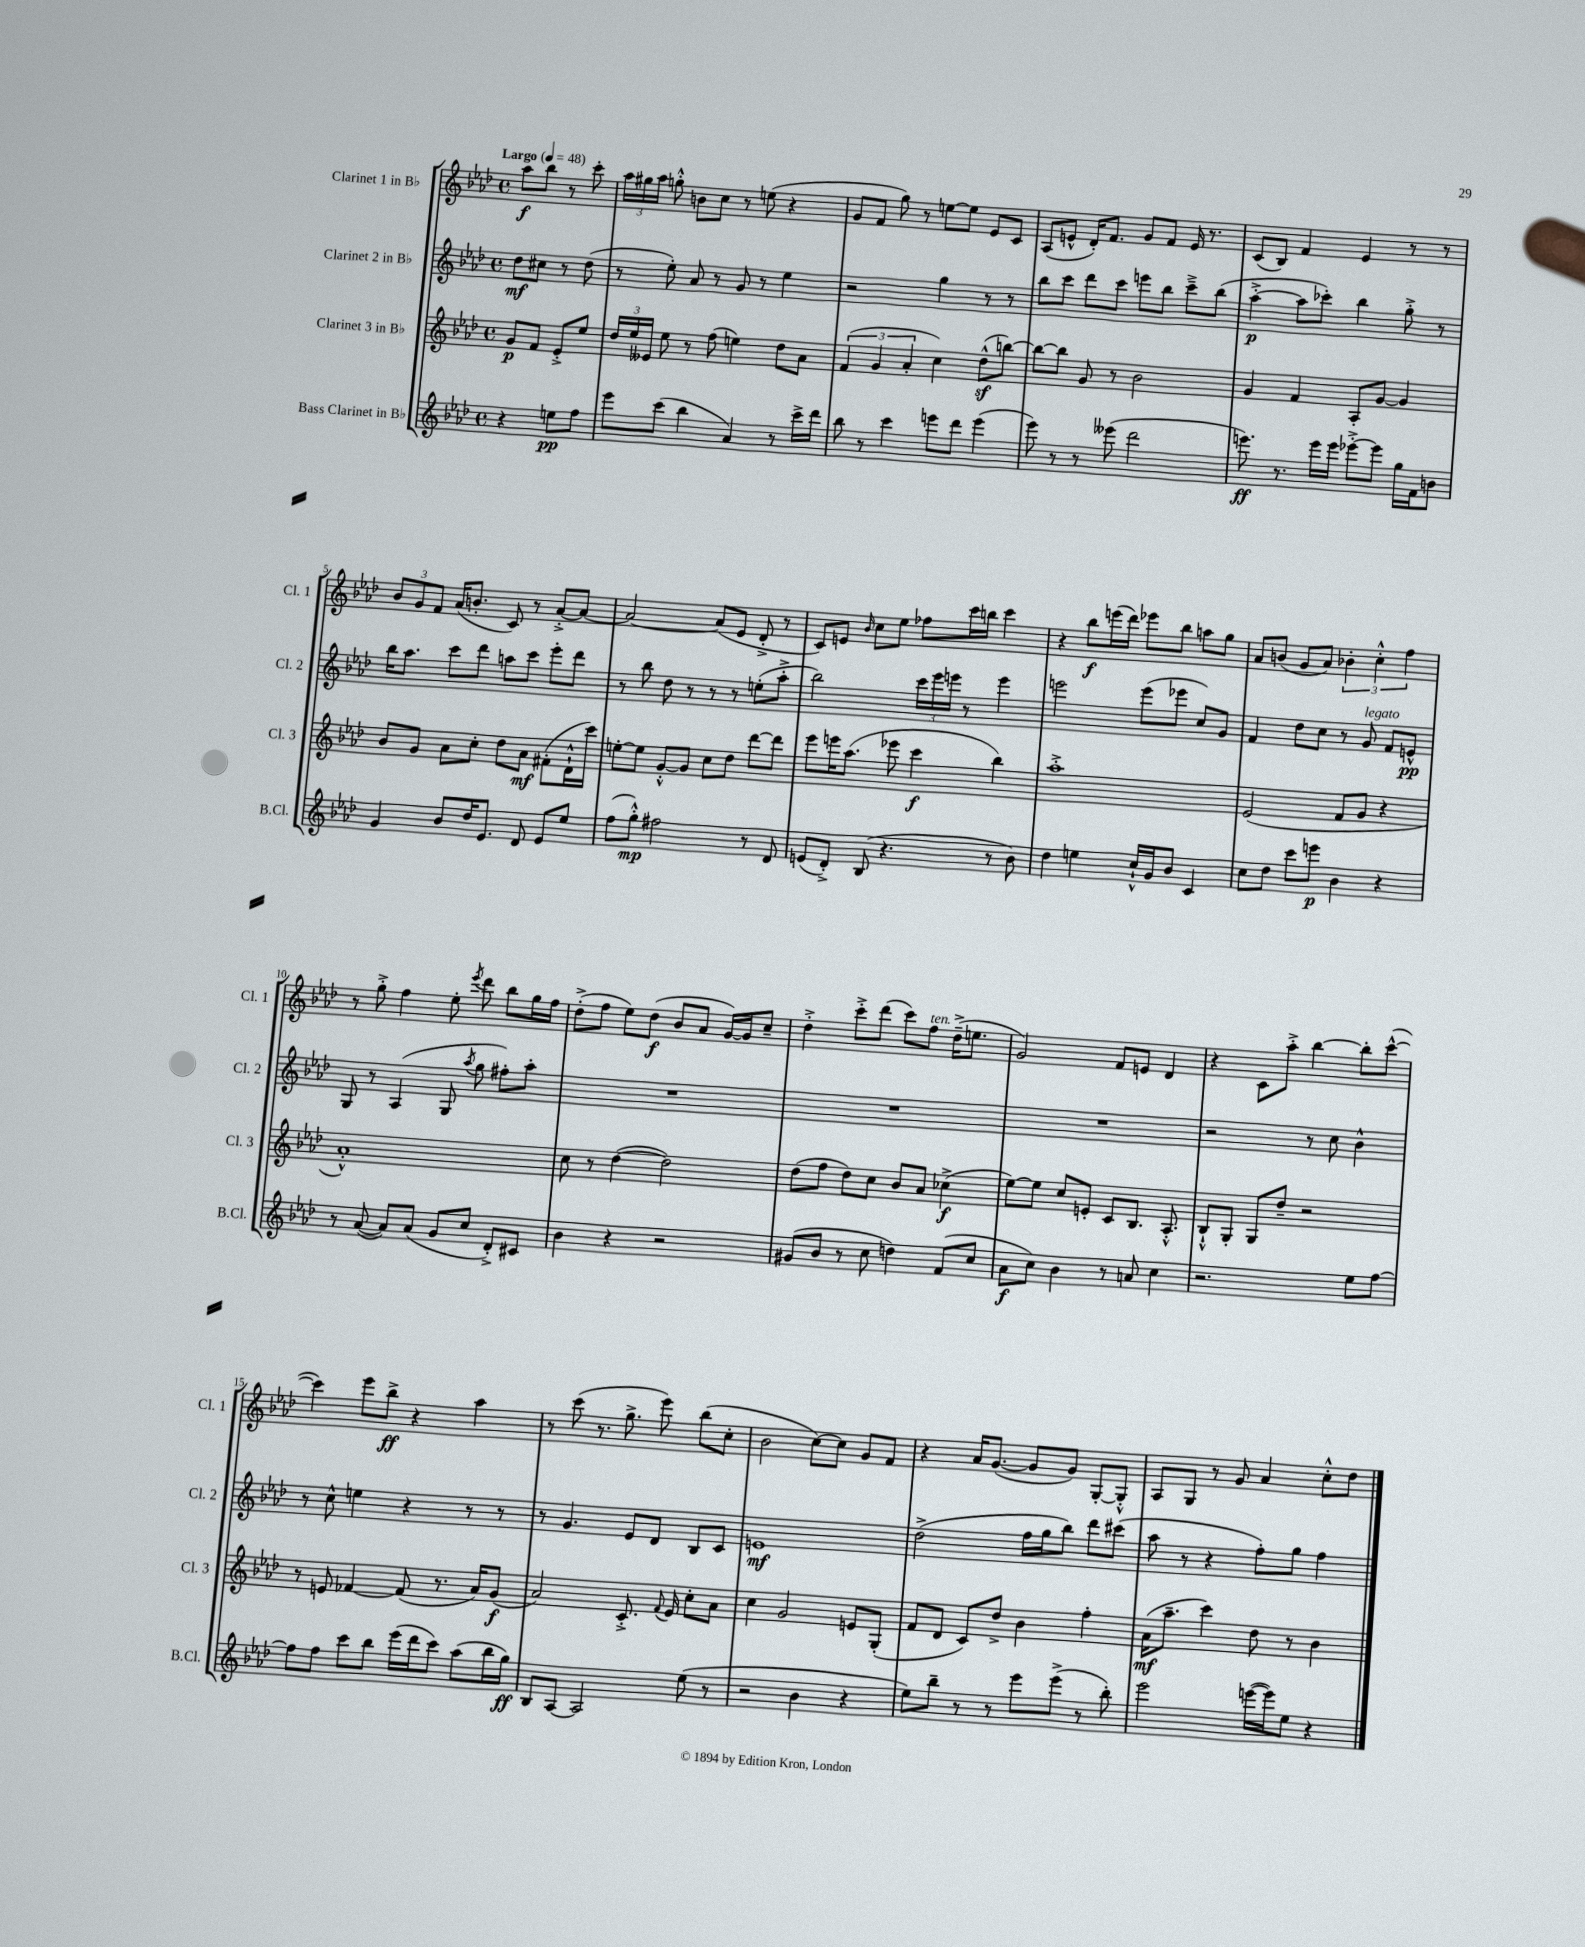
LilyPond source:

<<
\new StaffGroup <<
\new Staff = "s0" \with { instrumentName = "Clarinet 1 in Bb" shortInstrumentName = "Cl. 1" } {
    \clef treble \key aes \major \defaultTimeSignature \time 4/4 \partial 2 \tempo "Largo" 4 = 48
    \autoBeamOff aes''8[\f bes''8] r8 c'''8-. |
    \tuplet 3/2 { aes''16[ gis''16 aes''16] } g''8-.-^ b'8[ c''8] r8 e''8( r4 |
    g'8[ f'8] g''8) r8 e''8[~ e''8] ees'8[ c'8] |
    aes8[( e'8]-^ des'16[-.) f'8.] g'8[ f'8] e'16 r8. |
    c'8[( bes8]) f'4 ees'4 r8 r8 |
    \tuplet 3/2 { bes'8[ g'8 f'8] } aes'16[( b'8.]-. c'8) r8 aes'8[~-.-> aes'8]~ |
    aes'2~ aes'8[( ees'8] des'8-.-> r8 |
    c'8[) e'8] \grace { bes'16 } c''8[ ees''8] fes''8[ c'''16 b''16] c'''4 |
    r4 bes''8[\f e'''16( des'''16]) ees'''8[ bes''8] a''8[ g''8] |
    aes'8[ b'8]( g'8[ aes'8]) \tuplet 3/2 { bes'4-. c''4-.-^ f''4 } |
    r8 g''8-.-> f''4 ees''8-. \acciaccatura { ees'''8 } des'''8 bes''8[ g''16 f''16] |
    des''8[-.->( f''8] ees''8[) des''8]\f( bes'8[ aes'8] g'16[~) g'16 c''8]-- |
    des''4-.-> c'''8[-.-> des'''8]( c'''8[) f''8]^\markup { \italic "ten." } des''16[--->( e''8.] |
    g'2) f'8[ e'8] des'4 |
    r4 c'8[ aes''8]-.-> bes''4~ bes''8[-. c'''8]~-^( |
    c'''4) ees'''8[ bes''8]->\ff r4 aes''4 |
    r8 c'''8( r8. g''8.-> ees'''8) bes''8[( c''8]-. |
    bes'2 c''8[~) c''8] g'8[ f'8] |
    r4 aes'16[ g'8.]~( g'8[ g'8]) g8[~-. g8]-.-^ |
    aes8[ g8] r8 g'8 aes'4 c''8[-.-^ des''8] \bar "|." |
}
\new Staff = "s1" \with { instrumentName = "Clarinet 2 in Bb" shortInstrumentName = "Cl. 2" } {
    \clef treble \key aes \major \defaultTimeSignature \time 4/4 \partial 2
    \autoBeamOff des''8[\mf cis''8] r8 des''8( |
    r8 ees''8-.) aes'8 r8 g'8 r8 ees''4 |
    r2 g''4 r8 r8 |
    bes''8[ c'''8] des'''8[ c'''8] e'''8[ bes''8] c'''8[---> bes''8]( |
    aes''4~-.->\p aes''8[ ces'''8]-.) bes''4 g''8-.-> r8 |
    bes''16[ aes''8.] c'''8[ des'''8] a''8[ c'''8] ees'''8[-. des'''8] |
    r8 bes''8 des''8 r8 r8 r8 e''8[-.( aes''8]-.-> |
    bes''2) \tuplet 3/2 { c'''16[ ees'''16 e'''16] } r8 e'''4 |
    e'''2 e'''8[( ees'''8] c''8[) g'8] |
    f'4 des''8[ c''8] r8 g'8^\markup { \italic "legato" } f'8[ e'8]-^\pp |
    g8 r8 aes4( g8 \acciaccatura { aes''8 } g''8 fis''8[-.) aes''8]-. |
    R1 |
    R1 |
    R1 |
    r2 r8 c''8 bes'4-^ |
    r8 c''8-^ e''4 r4 r8 r8 |
    r8 g'4. ees'8[ des'8] bes8[ c'8] |
    e'1\mf |
    des''2->( f''16[ g''16 bes''8]) des'''8[ cis'''8]( |
    aes''8 r8 r4 f''8[-.) g''8] f''4 \bar "|." |
}
\new Staff = "s2" \with { instrumentName = "Clarinet 3 in Bb" shortInstrumentName = "Cl. 3" } {
    \clef treble \key aes \major \defaultTimeSignature \time 4/4 \partial 2
    \autoBeamOff g'8[\p f'8] ees'8[-.-> ees''8] |
    \tuplet 3/2 { des''16[ ees''16 eeses'16] } ees''8 r8 f''8( e''4) des''8[ aes'8] |
    \tuplet 3/2 { f'4( g'4 aes'4-. } c''4) des''8[-^\sf( b''8]~) |
    b''8[~ b''8] g'8 r8 bes'2 |
    g'4 f'4 aes8[-. g'8]~ g'4 |
    bes'8[ g'8] aes'8[ c''8]-. des''8[ aes'8]\mf fis'8[-.( des'16-!-^ c'''16]) |
    e''8[~-. e''8] g'8[~-.-^ g'8] c''8[ des''8] des'''8[~ des'''8] |
    ees'''8[ e'''16 aes''8.]( ees'''8 c'''4\f bes''4) |
    aes''1-.-> |
    ees'2( f'8[ g'8] r4 |
    aes'1-.-^) |
    c''8 r8 des''4~( des''2) |
    des''8[( f''8] des''8[) c''8] bes'8[ aes'8] ces''4->\f( |
    ees''8[~) ees''8] c''8[ e'8]-. c'8[ bes8.] aes8.-.-^ |
    bes8[-!-^ g8]-. g8[ des''8]-- r2 |
    r8 e'8 fes'4~ fes'8( r8. aes'16[) g'8]\f( |
    aes'2) c'8.-.-> \appoggiatura { f'8 } ees'16 c''8[-. aes'8] |
    c''4 g'2 e'8[ g8]-.( |
    f'8[ des'8] c'8[) des''8]-> bes'4 f''4-. |
    aes'16[\mf( aes''8.]-- c'''4) des''8 r8 bes'4 \bar "|." |
}
\new Staff = "s3" \with { instrumentName = "Bass Clarinet in Bb" shortInstrumentName = "B.Cl." } {
    \clef treble \key aes \major \defaultTimeSignature \time 4/4 \partial 2
    \autoBeamOff r4 e''8[\pp f''8] |
    ees'''8[ c'''8]( bes''4 aes'4) r8 c'''16[-> des'''16] |
    bes''8 r8 c'''4 e'''8[ des'''8] e'''4( |
    ees'''8) r8 r8 eeses'''8( des'''2 |
    e'''8.\ff) r8. e'''16[ e'''16] ees'''8[~-.-> ees'''8] g''16[ f'16 b'8] |
    g'4 bes'8[ des''16 ees'8.] des'8 ees'8[ ees''8] |
    f''8[( g''8]-.-^\mp) fis''2 r8 des'8 |
    e'8[( des'8]-.->) bes8( r4. r8 bes'8) |
    des''4 e''4 c''16[-!-^ g'16 bes'8] c'4 |
    c''8[ des''8] c'''8[ e'''8]\p bes'4 r4 |
    r8 aes'8~( aes'8[) aes'8]( g'8[ c''8] des'8[-.->) cis'8] |
    bes'4 r4 r2 |
    gis'8[( bes'8] r8 c''8 d''4) f'8[( c''8] |
    aes'8[\f c''8]) bes'4 r8 a'8 c''4 |
    r2. ees''8[ f''8]~ |
    f''8[ f''8] c'''8[ bes''8] ees'''16[( des'''16 c'''8]) aes''8[( bes''16 g''16]\ff) |
    bes8[ aes8]~ aes2 ees''8( r8 |
    r2 bes'4 r4 |
    ees''8[) bes''8]-- r8 r8 ees'''8[ ees'''8]->( r8 bes''8-.) |
    ees'''2 e'''16[~( e'''16) ees''8] r4 \bar "|." |
}
>>
>>
